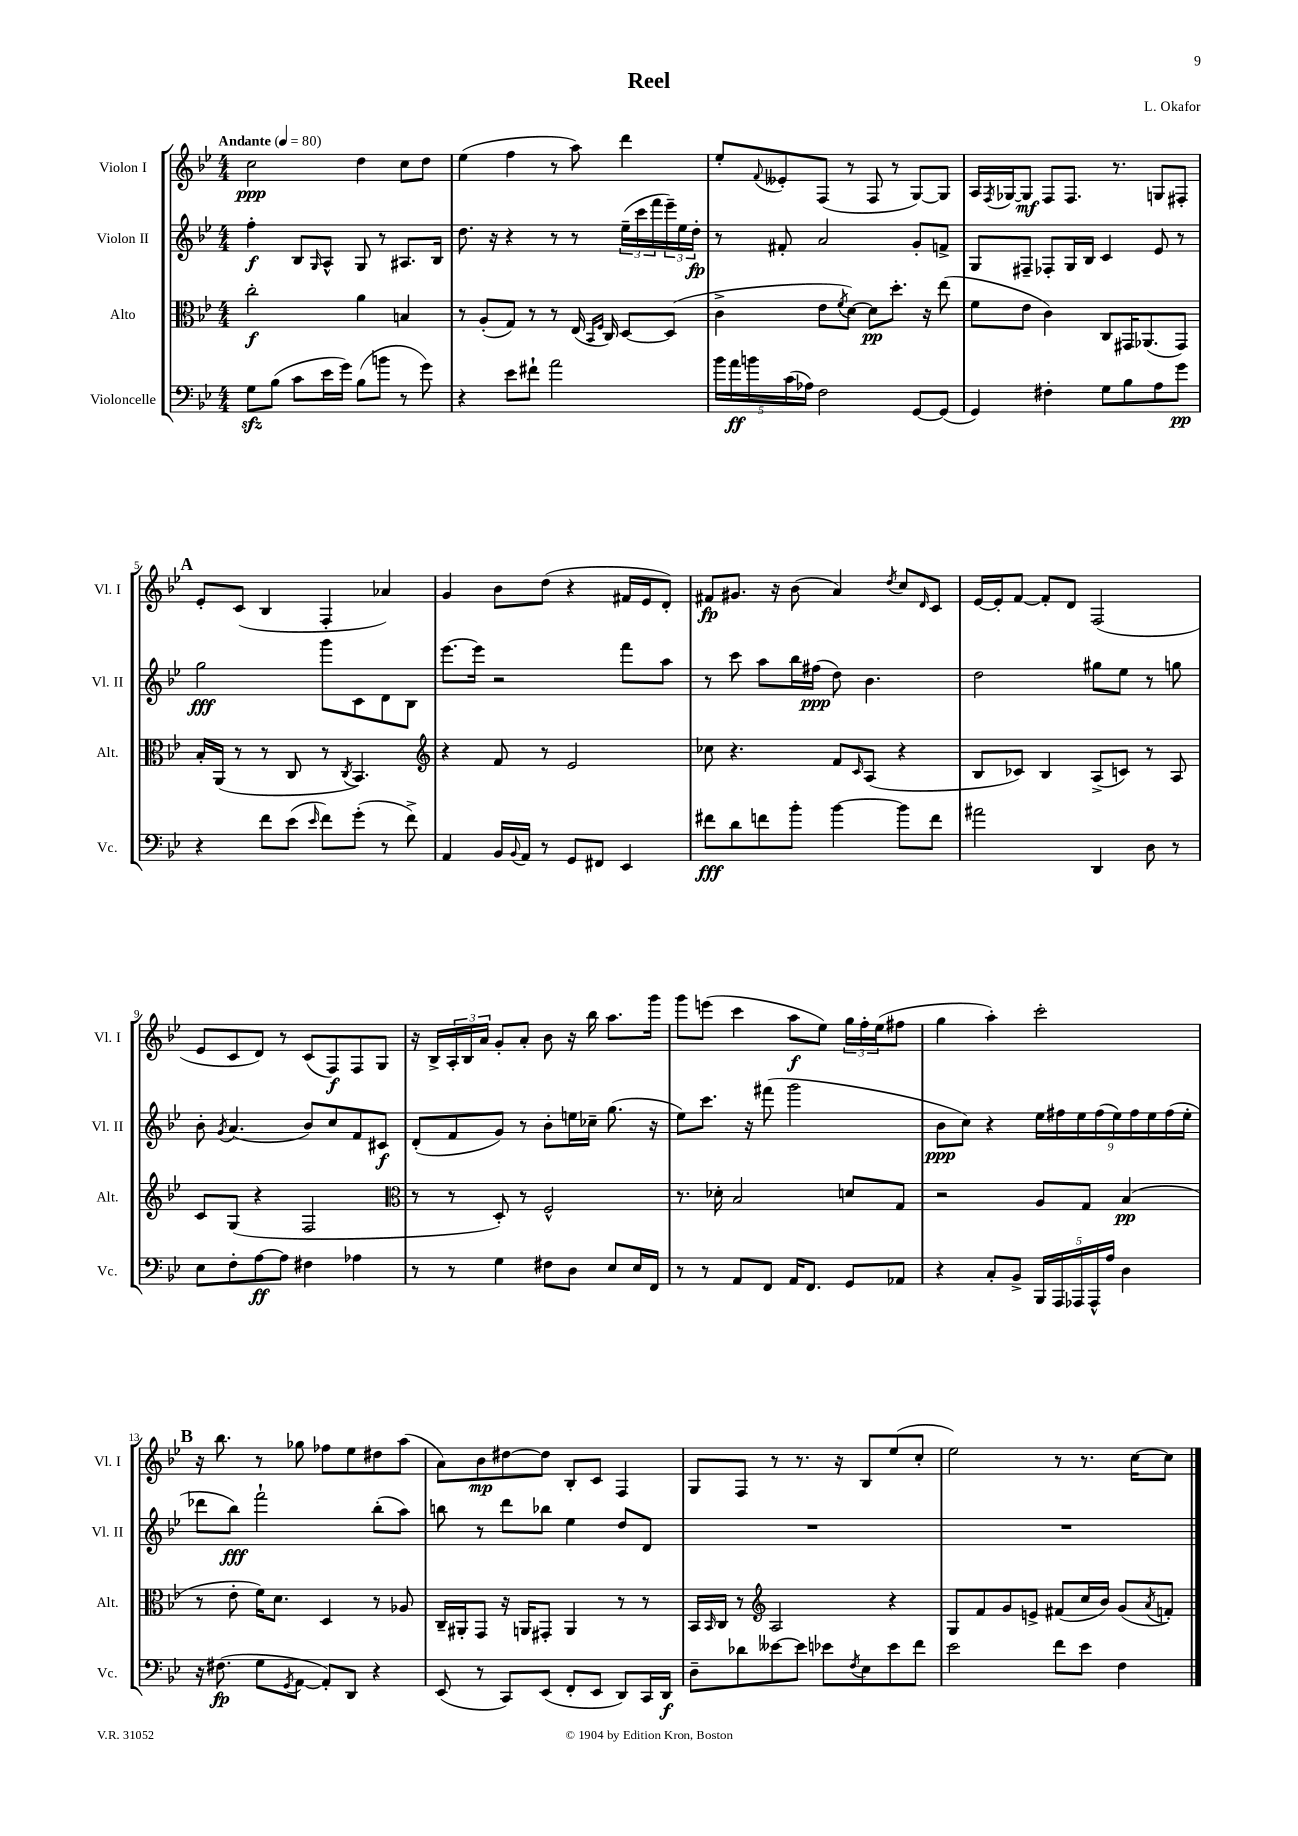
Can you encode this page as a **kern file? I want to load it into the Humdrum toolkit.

**kern	**kern	**kern	**kern
*staff4	*staff3	*staff2	*staff1
*clefF4	*clefC3	*clefG2	*clefG2
*k[b-e-]	*k[b-e-]	*k[b-e-]	*k[b-e-]
*M4/4	*M4/4	*M4/4	*M4/4
*MM80	*MM80	*MM80	*MM80
8G	2cc'	4ff'	2cc
(8B-	.	.	.
8c	.	8B-	.
.	.	16qqG	.
16e-	.	8A^^	.
16g)	.	.	.
(8B-	4a	8G	4dd
8b	.	8r	.
8r	4B	8.A#	8cc
8g)	.	.	8dd
.	.	16B-	.
=	=	=	=
4r	8r	8.dd	(4ee-
.	(8A'	.	.
.	.	16r	.
8e-	8G)	4r	4ff
8f#`	8r	.	.
2a	8r	8r	8r
.	(16E-	8r	8aa)
.	16qqBB-	.	.
.	16qqF	.	.
.	16C)	.	.
.	[8D	(24ee-~	4ddd
.	.	24ccc	.
.	.	24fff	.
.	(8D]	24eee-~)	.
.	.	24ee-	.
.	.	24dd'	.
=	=	=	=
20b-	4c^	8r	8ee-'
20a	.	.	.
20b	.	.	.
.	.	.	8qqf
.	.	8f#'	8e--'
(20c	.	.	.
20A-)	.	.	.
2F	8e-	2a	(8F
.	8qf	.	.
.	[8d)	.	8r
.	8d]	.	8F
.	8.dd'	.	8r
[8GG	.	8g'	[8G)
.	16r	.	.
(8GG]	(8ee-	8f^	8G]
=	=	=	=
4GG)	8f	8G	16A
.	.	.	8qF
.	.	.	[16G-
.	8e-	8F#~	8G-]
4F#'	4c)	8F-'	8F
.	.	16G	8.F
.	.	16B-	.
8G	8C	4c	.
.	.	.	8.r
8B-	16GG#	.	.
.	(8.AA-	.	.
8A	.	8e-	8G
8g	8GG#)	8r	8F#'
=	=	=	=
4r	16B-'	2gg	8e-'
.	(16AA	.	.
.	8r	.	(8c
8f	8r	.	4B-
(8e-	8C	.	.
16qqe-	.	.	.
8f)	8r	8ggg	4F'
.	8qC	.	.
(8g'	4.BB-)	8c	.
8r	.	8d	4a-)
8f^)	.	8B-	.
=	=	=	=
*	*clefG2	*	*
4AA	4r	[8.eee-	4g
.	.	16eee-]	.
16BB-	8f	2r	8b-
8qqBB-	.	.	.
16AA	.	.	.
8r	8r	.	(8dd
8GG	2e-	.	4r
8FF#	.	.	.
4EE-	.	8fff	16f#
.	.	.	16e-
.	.	8aa	8d')
=	=	=	=
8f#	8cc-	8r	8f#
8d	4.r	8ccc	8.g#
8f	.	8aa	.
.	.	.	16r
8b-'	.	16bb-	(8b-
.	.	(16ff#	.
[4b-	8f	8dd)	4a)
.	16qqc	.	.
.	(8A	4.b-	.
.	.	.	8qdd
8b-]	4r	.	8cc
.	.	.	16qqd
8f	.	.	8c
=	=	=	=
2a#	8B-	2dd	[16e-
.	.	.	16e-']
.	8c-)	.	[8f
.	4B-	.	8f']
.	.	.	8d
4DD	(8A^	8gg#	(2F
.	8c)	8ee-	.
8D	8r	8r	.
8r	8A	8gg	.
=	=	=	=
8E-	8c	8b-'	8e-
.	.	8qg	.
8F'	(8G	(4.a	8c
[8A	4r	.	8d)
8A]	.	.	8r
4F#	2F	8b-)	(8c
.	.	8cc	8F)
4A-	.	8f	8F
.	.	8c#	8G
=	=	=	=
*	*clefC3	*	*
8r	8r	(8d'	16r
.	.	.	16B-^
8r	8r	8f	24A'
.	.	.	24B-
.	.	.	24a
4G	8D')	8g)	8g'
.	8r	8r	8a'
8F#	2F^^	8b-'	8b-
8D	.	16ee	16r
.	.	16cc-~	16bb-
8E-	.	(8.gg	8.aa
16E-	.	.	.
16FF	.	16r	16ggg
=	=	=	=
8r	8.r	8ee-)	8ggg
8r	.	8.ccc	(8eee
.	16d-'	.	.
8AA	2B-	.	4ccc
.	.	16r	.
8FF	.	(8fff#	.
16AA	.	2ggg	8aa
8.FF	.	.	.
.	.	.	8ee-)
8GG	8d	.	24gg
.	.	.	24ff'
.	.	.	(24ee-
8AA-	8G	.	8ff#
=	=	=	=
4r	2r	8b-	4gg
.	.	8cc)	.
8C'	.	4r	4aa')
8BB-^	.	.	.
20BBB-	8A	18ee-	2ccc'
20AAA	.	.	.
.	.	18ff#	.
20AAA-	.	.	.
.	.	18ee-	.
.	8G	.	.
20AAA-^^	.	.	.
.	.	(18ff#	.
20A	.	.	.
.	.	18ee-)	.
4D	(4B-	.	.
.	.	18ff#	.
.	.	18ee-	.
.	.	(18ff#	.
.	.	18ee-'	.
=	=	=	=
16r	8r	8ddd-	16r
(8.F#	.	.	8.bb-
.	8e-'	8bb-)	.
8G	16f)	2fff`	8r
.	8.d	.	.
8qGG	.	.	.
[8AA	.	.	8gg-
8AA'])	4D	.	8ff-
8DD	.	.	8ee-
4r	8r	(8bb-'	8dd#
.	8A-	8aa)	(8aa
=	=	=	=
(8EE-	16C~	8bb	8a)
.	16AA#'	.	.
8r	8GG	8r	8b-
8CC)	16r	8ddd	[8dd#
.	16AA	.	.
(8EE-	8GG#'	8bb-	8dd#]
8FF'	4AA	4ee-	8B-'
8EE-	.	.	8c
8DD)	8r	8dd	4F
16CC	8r	8d	.
16DD	.	.	.
=	=	=	=
8D~	16BB-	1r	8G
.	16qqBB-	.	.
.	16C	.	.
8d-	8r	.	8F
*	*clefG2	*	*
[8e--	2A	.	8r
8e--]	.	.	8.r
8e-	.	.	.
.	.	.	16r
8qF	.	.	.
8E-	.	.	8B-
8e-	4r	.	(8ee-
8f	.	.	8cc'
=	=	=	=
2e-	8G	1r	2ee-)
.	8f	.	.
.	8g	.	.
.	8e^	.	.
8f	(8f#	.	8r
8e-	16cc	.	8.r
.	16b-)	.	.
4F	(8g	.	.
.	.	.	[16cc
.	8qa	.	.
.	8f')	.	8cc]
==	==	==	==
*-	*-	*-	*-
